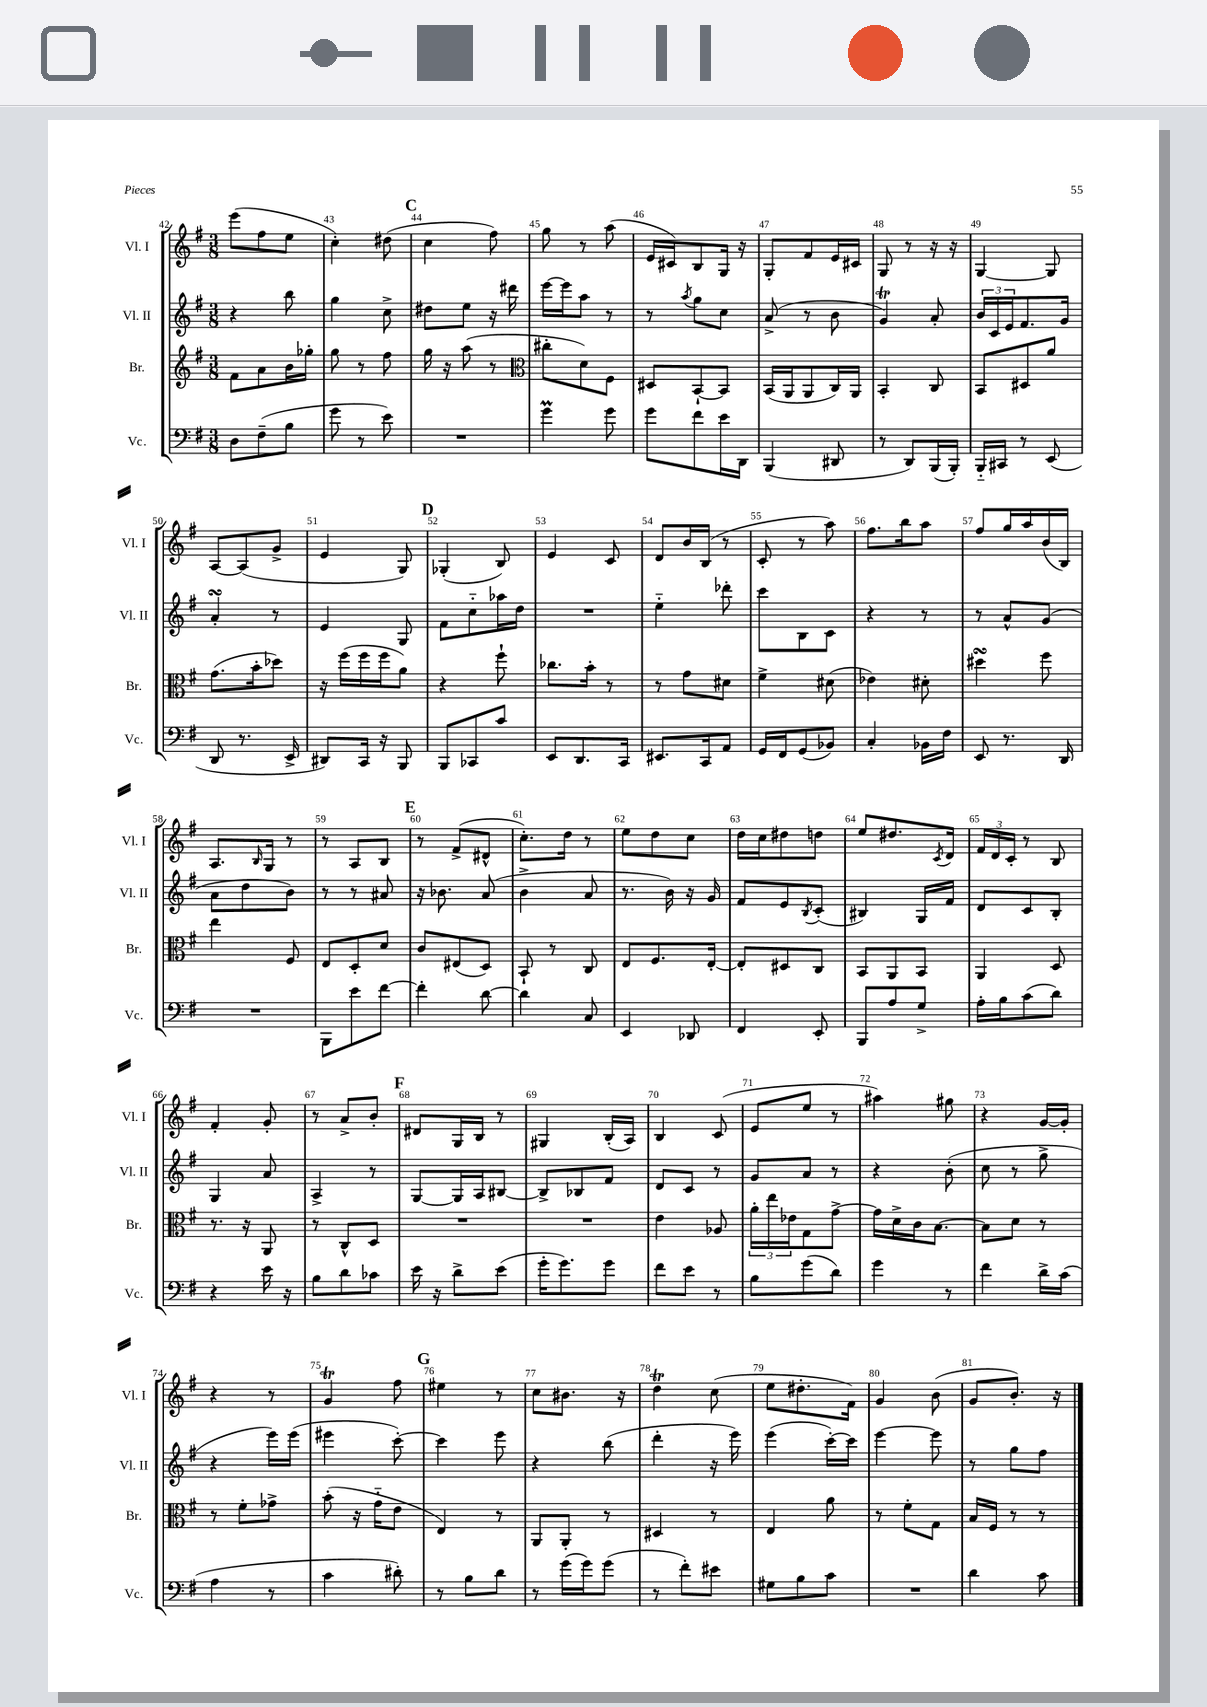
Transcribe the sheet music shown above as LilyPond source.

<<
\new StaffGroup <<
\new Staff = "s0" \with { instrumentName = "Vl. I" shortInstrumentName = "Vl. I" } {
    \clef treble \key g \major \numericTimeSignature \time 3/8
    e'''8( fis''8 e''8 |
    c''4-.) dis''8( |
    \mark \markup { \bold "C" } c''4 fis''8) |
    g''8 r8 a''8( |
    e'16 cis'16) b8 g16 r16 |
    g8-. fis'8 e'16 cis'16 |
    g8 r8 r16 r16 |
    g4~ g8 |
    a8~ a8( g'8-> |
    e'4 g8) |
    \mark \markup { \bold "D" } ges4-.( b8) |
    e'4 c'8 |
    d'8 b'16 b16( r8 |
    c'8-. r8 a''8) |
    fis''8. b''16 a''8 |
    fis''8 g''16 a''16 b'16( b16) |
    a8. \grace { b16 } g16 r8 |
    r8 a8 b8 |
    \mark \markup { \bold "E" } r8 fis'8->( dis'8-^ |
    c''8.-.) d''16 r8 |
    e''8 d''8 c''8 |
    d''16 c''16 dis''8 d''8 |
    e''8 dis''8. \acciaccatura { c'8 } d'16 |
    \tuplet 3/2 { fis'16 d'16 c'16-. } r8 b8 |
    fis'4-. g'8-. |
    r8 a'8-> b'8-. |
    \mark \markup { \bold "F" } dis'8 g16 b16 r8 |
    gis4 b16-.( a16) |
    b4 c'8( |
    e'8 e''8 r8 |
    ais''4) gis''8 |
    r4 g'16~ g'16-. |
    r4 r8 |
    g'4\trill fis''8 |
    \mark \markup { \bold "G" } eis''4 r8 |
    c''8 bis'8. r16 |
    d''4\trill c''8( |
    e''8 dis''8.-. fis'16) |
    g'4 b'8( |
    g'8 b'8.-.) r16 \bar "|." |
}
\new Staff = "s1" \with { instrumentName = "Vl. II" shortInstrumentName = "Vl. II" } {
    \clef treble \key g \major \numericTimeSignature \time 3/8
    r4 b''8 |
    g''4 c''8-> |
    \mark \markup { \bold "C" } dis''8 e''8 r16 dis'''16 |
    e'''16~ e'''16 a''8 r8 |
    r8 \acciaccatura { a''8 } g''8 c''8 |
    a'8->( r8 b'8 |
    g'4\trill) a'8-. |
    \tuplet 3/2 { b'16 c'16 e'16 } fis'8. g'16 |
    a'4-.\turn r8 |
    e'4 g8 |
    \mark \markup { \bold "D" } fis'8 c''8-_ aes''16 d''16 |
    R4. |
    e''4-_ des'''8-. |
    c'''8 b8 c'8 |
    r4 r8 |
    r8 a'8-^ g'8( |
    a'8 d''8 b'8) |
    r8 r8 ais'8 |
    \mark \markup { \bold "E" } r16 bes'8. a'8( |
    b'4-> a'8 |
    r8. b'16) r16 g'16 |
    fis'8 e'8 \acciaccatura { b8 } c'8-.( |
    bis4) g16 fis'16 |
    d'8 c'8 b8-. |
    g4 a'8 |
    a4-> r8 |
    \mark \markup { \bold "F" } g8~ g16 a16 bis8~ |
    bis8-> bes8 fis'8 |
    d'8 c'8 r8 |
    g'8 a'8 r8 |
    r4 b'8-.( |
    c''8 r8 g''8-> |
    r4 e'''16) e'''16( |
    eis'''4 c'''8~-.) |
    \mark \markup { \bold "G" } c'''4 e'''8 |
    r4 b''8( |
    d'''4-. r16 e'''16) |
    e'''4( c'''16~-.) c'''16 |
    e'''4~ e'''8 |
    r8 g''8 fis''8 \bar "|." |
}
\new Staff = "s2" \with { instrumentName = "Br." shortInstrumentName = "Br." } {
    \clef treble \key g \major \numericTimeSignature \time 3/8
    fis'8 a'8 b'16 ges''16-. |
    g''8 r8 fis''8 |
    \mark \markup { \bold "C" } g''16 r16 a''8( r8 |
    \clef alto cis''8-. d'8) fis8 |
    dis8 b,8~-! b,8 |
    b,16( a,16 a,8 c16) a,16 |
    b,4-. c8 |
    b,8 dis8 a'8 |
    g'8.( b'16-. des''8) |
    r16 fis''16( fis''16 fis''16 a'8) |
    \mark \markup { \bold "D" } r4 fis''8-! |
    ces''8. b'16-. r8 |
    r8 g'8 dis'8 |
    fis'4-> dis'8( |
    ees'4) dis'8-. |
    dis''4\turn fis''8 |
    e''4 fis8 |
    e8 d8-. d'8 |
    \mark \markup { \bold "E" } c'8 eis8( d8) |
    b,8-! r8 c8 |
    e8 fis8. e16~-. |
    e8-. dis8 c8 |
    b,8 a,8 b,8 |
    a,4 d8 |
    r8. r16 a,8 |
    r8 c8-^ d8 |
    \mark \markup { \bold "F" } R4. |
    R4. |
    e'4 aes8 |
    \tuplet 3/2 { a'16-. e''16 ees'16 } g8 g'8~-> |
    g'16 d'16-> c'16 b8.~ |
    b8 d'8 r8 |
    r8 fis'8-. ges'8-> |
    b'8-.( r16 g'16-_ e'8 |
    \mark \markup { \bold "G" } e4) r8 |
    a,8 a,8-. r8 |
    dis4 r8 |
    e4 a'8 |
    r8 fis'8-. g8 |
    b16 fis16 r8 r8 \bar "|." |
}
\new Staff = "s3" \with { instrumentName = "Vc." shortInstrumentName = "Vc." } {
    \clef bass \key g \major \numericTimeSignature \time 3/8
    d8 fis8--( b8 |
    g'8 r8 e'8) |
    \mark \markup { \bold "C" } R4. |
    g'4\prall g'8 |
    g'8 fis'8 e'16 d,16 |
    b,,4( dis,8 |
    r8 d,8) b,,16( b,,16-.) |
    b,,16-_ cis,16 r8 e,8( |
    d,8 r8. e,16-> |
    dis,8) c,16 r16 b,,8 |
    \mark \markup { \bold "D" } b,,8 ces,8 c'8 |
    e,8 d,8. c,16 |
    eis,8. c,16 a,8 |
    g,16 fis,16 g,8( bes,8) |
    c4-. bes,16 fis16 |
    e,8 r8. d,16 |
    R4. |
    b,,8 e'8 fis'8~ |
    \mark \markup { \bold "E" } fis'4-. d'8~ |
    d'4 c8 |
    e,4 des,8 |
    fis,4 e,8-. |
    b,,8 a8 g8-> |
    a16-. b16 c'8( d'8) |
    r4 e'16 r16 |
    b8 d'8 ces'8 |
    \mark \markup { \bold "F" } e'16 r16 d'8-> e'8( |
    g'16-. g'8.) g'8 |
    fis'8 e'8 r8 |
    b8 g'8( d'8) |
    g'4 r8 |
    fis'4 d'16-> c'16( |
    a4 r8 |
    c'4 dis'8-.) |
    \mark \markup { \bold "G" } r8 b8 d'8 |
    r8 g'16( g'16) g'8( |
    r8 fis'8-.) eis'8 |
    gis8 b8 c'8 |
    R4. |
    d'4 c'8 \bar "|." |
}
>>
>>
\layout { \context { \Score currentBarNumber = #42 \override BarNumber.break-visibility = ##(#f #t #t) barNumberVisibility = #all-bar-numbers-visible } }
